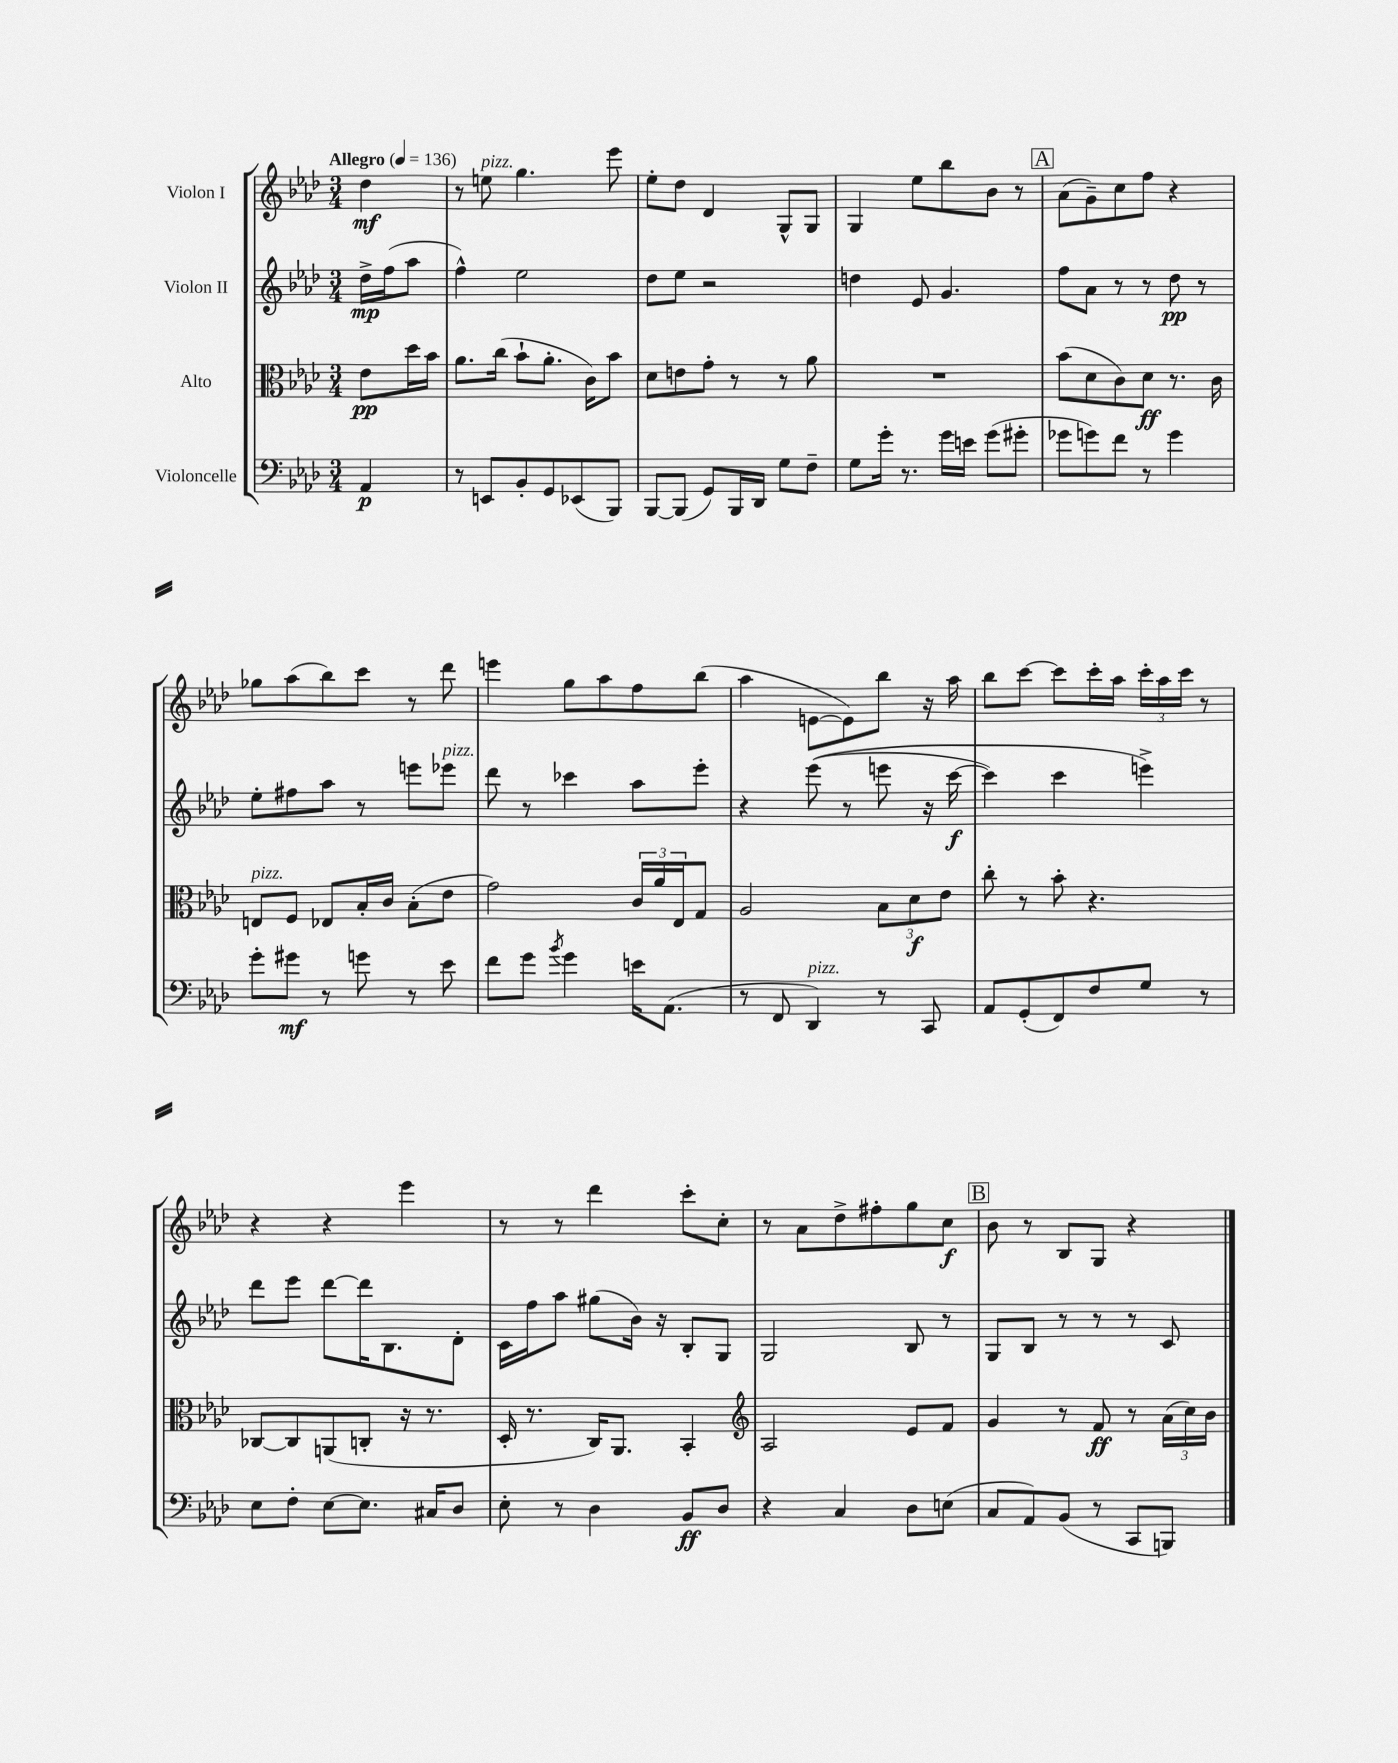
<<
\new StaffGroup <<
\new Staff = "s0" \with { instrumentName = "Violon I" } {
    \clef treble \key aes \major \numericTimeSignature \time 3/4 \partial 4 \tempo "Allegro" 4 = 136
    des''4\mf |
    r8 e''8^\markup { \italic "pizz." } g''4. ees'''8 |
    ees''8-. des''8 des'4 g8-^ g8 |
    g4 ees''8 bes''8 bes'8 r8 |
    \mark \markup { \box "A" } aes'8( g'8--) c''8 f''8 r4 |
    ges''8 aes''8( bes''8) c'''8 r8 des'''8 |
    e'''4 g''8 aes''8 f''8 bes''8( |
    aes''4 e'8~ e'8) bes''8 r16 aes''16 |
    bes''8 c'''8~ c'''8 c'''16-. aes''16 \tuplet 3/2 { c'''16-. aes''16 c'''16 } r8 |
    r4 r4 ees'''4 |
    r8 r8 des'''4 c'''8-. c''8-. |
    r8 aes'8 des''8-> fis''8-. g''8 c''8\f |
    \mark \markup { \box "B" } bes'8 r8 bes8 g8 r4 \bar "|." |
}
\new Staff = "s1" \with { instrumentName = "Violon II" } {
    \clef treble \key aes \major \numericTimeSignature \time 3/4 \partial 4
    des''16->\mp f''16( aes''8 |
    f''4-^) ees''2 |
    des''8 ees''8 r2 |
    d''4 ees'8 g'4. |
    \mark \markup { \box "A" } f''8 aes'8 r8 r8 des''8\pp r8 |
    ees''8-. fis''8 aes''8 r8 e'''8 ees'''8^\markup { \italic "pizz." } |
    des'''8 r8 ces'''4 aes''8 ees'''8-. |
    r4 ees'''8(\( r8 e'''8 r16 c'''16~\f |
    c'''4) c'''4 e'''4->\) |
    des'''8 ees'''8 des'''8~ des'''16 bes8. des'8-. |
    c'16 f''16 aes''8 gis''8( bes'16) r16 bes8-. g8 |
    g2 bes8 r8 |
    \mark \markup { \box "B" } g8 bes8 r8 r8 r8 c'8 \bar "|." |
}
\new Staff = "s2" \with { instrumentName = "Alto" } {
    \clef alto \key aes \major \numericTimeSignature \time 3/4 \partial 4
    ees'8\pp des''16 bes'16 |
    aes'8. c''16( bes'8-! aes'8.-. c'16) bes'8 |
    des'8 e'8 g'8-. r8 r8 aes'8 |
    R2. |
    \mark \markup { \box "A" } bes'8( des'8 c'8) des'8\ff r8. c'16 |
    e8^\markup { \italic "pizz." } f8 ees8 bes16-. c'16 bes8-.( ees'8 |
    g'2) \tuplet 3/2 { c'16 aes'16 ees16 } g8 |
    aes2 \tuplet 3/2 { bes8 des'8\f ees'8 } |
    c''8-. r8 bes'8-. r4. |
    ces8~ ces8 a,8( c8-. r16 r8. |
    des16-. r8. c16) aes,8. bes,4-. |
    \clef treble aes2 ees'8 f'8 |
    \mark \markup { \box "B" } g'4 r8 f'8\ff r8 \tuplet 3/2 { aes'16( c''16) bes'16 } \bar "|." |
}
\new Staff = "s3" \with { instrumentName = "Violoncelle" } {
    \clef bass \key aes \major \numericTimeSignature \time 3/4 \partial 4
    aes,4\p |
    r8 e,8 bes,8-. g,8 ees,8( bes,,8) |
    bes,,8~ bes,,8( g,8) bes,,16 des,16 g8 f8-- |
    g8 g'16-. r8. g'16 e'16 g'8( gis'8-. |
    \mark \markup { \box "A" } ges'8 g'8) f'8 r8 g'4 |
    g'8-. gis'8\mf r8 g'8 r8 ees'8 |
    f'8 g'8 \acciaccatura { bes'8 } g'4 e'16 aes,8.( |
    r8 f,8 des,4^\markup { \italic "pizz." }) r8 c,8 |
    aes,8 g,8-.( f,8) f8 g8 r8 |
    ees8 f8-. ees8~ ees8. cis16 des8 |
    ees8-. r8 des4 bes,8\ff des8 |
    r4 c4 des8 e8( |
    \mark \markup { \box "B" } c8 aes,8) bes,8( r8 c,8 b,,8) \bar "|." |
}
>>
>>
\layout { \context { \Score \remove "Bar_number_engraver" } }
